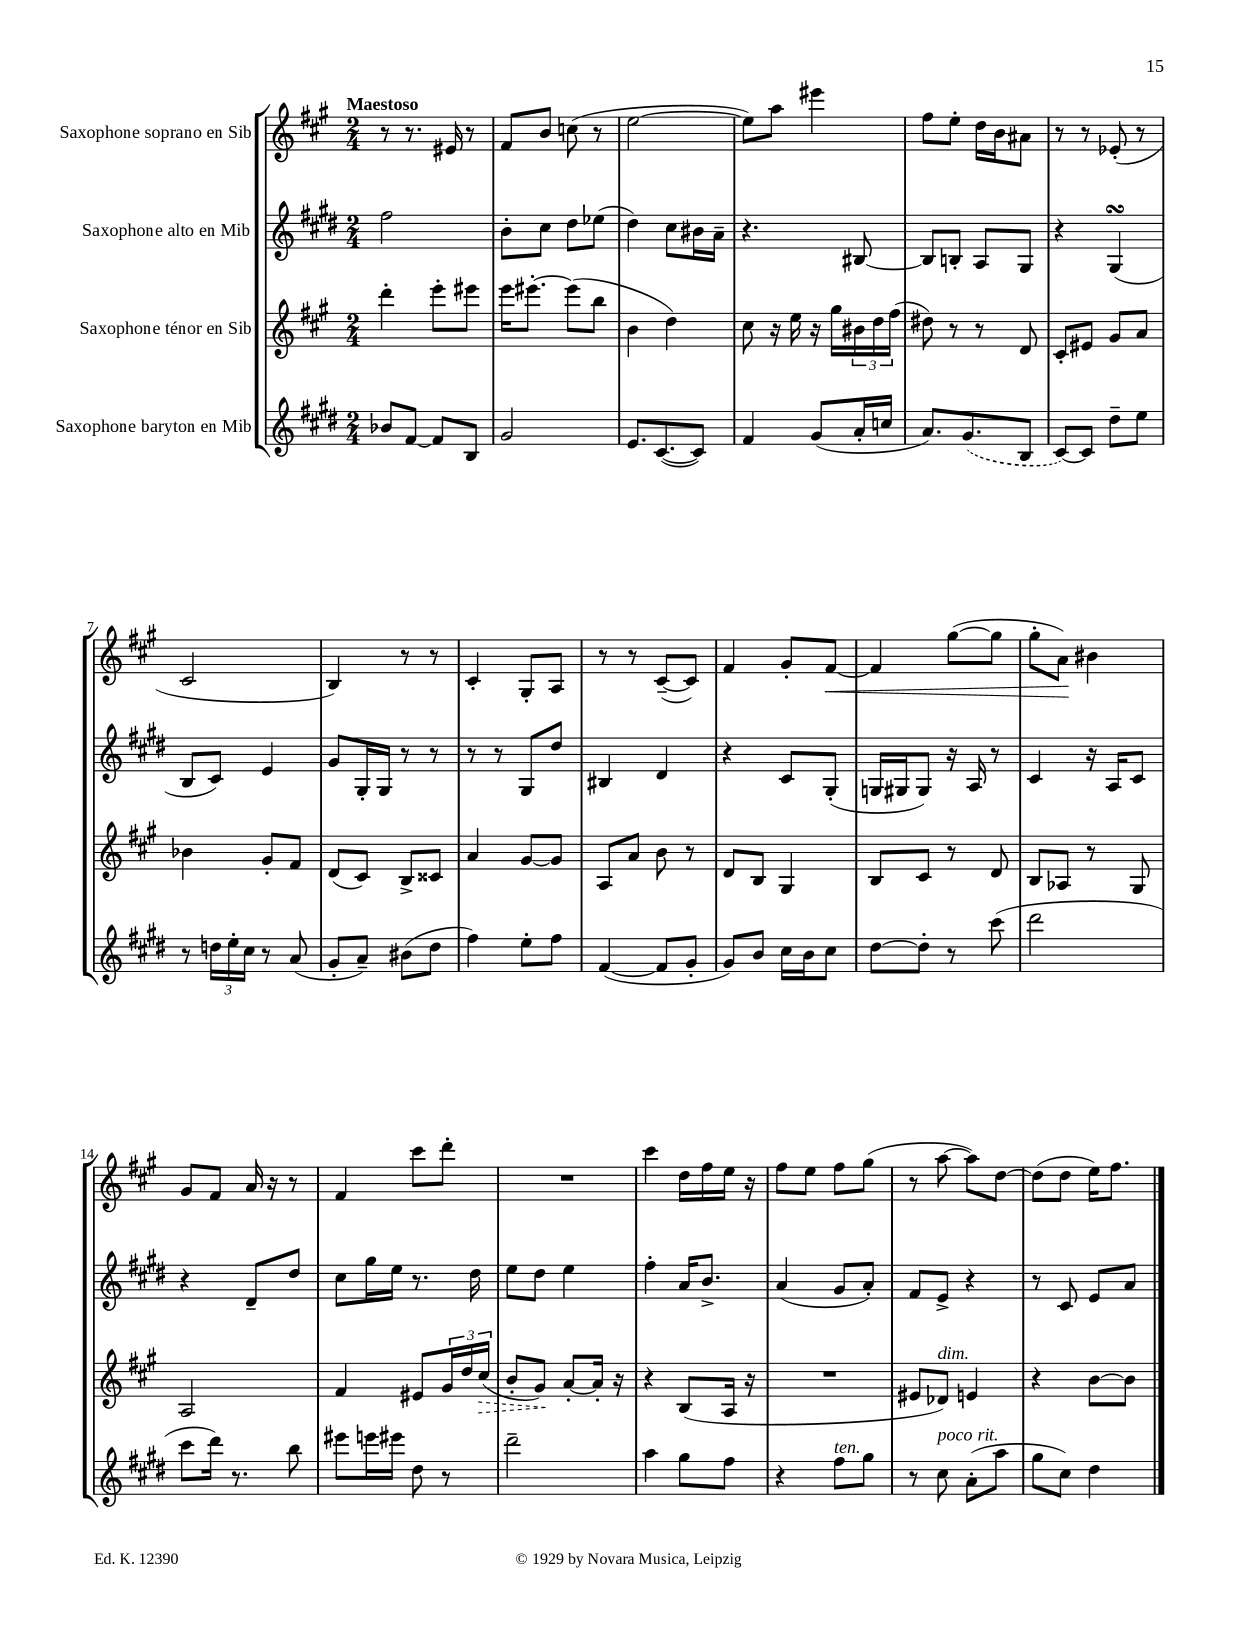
<<
\new StaffGroup <<
\new Staff = "s0" \with { instrumentName = "Saxophone soprano en Sib" } {
    \clef treble \key a \major \numericTimeSignature \time 2/4 \tempo "Maestoso"
    r8 r8. eis'16 r8 |
    fis'8 b'8 c''8( r8 |
    e''2~ |
    e''8) a''8 eis'''4 |
    fis''8 e''8-. d''16 b'16 ais'8 |
    r8 r8 ees'8-.( r8 |
    cis'2 |
    b4) r8 r8 |
    cis'4-. gis8-. a8 |
    r8 r8 cis'8~--( cis'8) |
    fis'4 gis'8-. fis'8~\< |
    fis'4 gis''8~( gis''8 |
    gis''8-. a'8\!) bis'4 |
    gis'8 fis'8 a'16 r16 r8 |
    fis'4 cis'''8 d'''8-. |
    R2 |
    cis'''4 d''16 fis''16 e''16 r16 |
    fis''8 e''8 fis''8 gis''8( |
    r8 a''8~ a''8) d''8~ |
    d''8( d''8 e''16) fis''8. \bar "|." |
}
\new Staff = "s1" \with { instrumentName = "Saxophone alto en Mib" } {
    \clef treble \key e \major \numericTimeSignature \time 2/4
    fis''2 |
    b'8-. cis''8 dis''8 ees''8( |
    dis''4) cis''8 bis'16 a'16-- |
    r4. bis8~ |
    bis8 b8-. a8 gis8 |
    r4 gis4\turn( |
    b8 cis'8) e'4 |
    gis'8 gis16-. gis16 r8 r8 |
    r8 r8 gis8 dis''8 |
    bis4 dis'4 |
    r4 cis'8 gis8-.( |
    g16 gis16 gis8) r16 a16 r8 |
    cis'4 r16 a16 cis'8 |
    r4 dis'8-- dis''8 |
    cis''8 gis''16 e''16 r8. dis''16 |
    e''8 dis''8 e''4 |
    fis''4-. a'16 b'8.-> |
    a'4( gis'8 a'8-.) |
    fis'8 e'8-> r4 |
    r8 cis'8 e'8 a'8 \bar "|." |
}
\new Staff = "s2" \with { instrumentName = "Saxophone ténor en Sib" } {
    \clef treble \key a \major \numericTimeSignature \time 2/4
    d'''4-. e'''8-. eis'''8 |
    e'''16 eis'''8.~-. eis'''8( b''8 |
    b'4 d''4) |
    cis''8 r16 e''16 r16 gis''16 \tuplet 3/2 { bis'16 d''16 fis''16( } |
    dis''8) r8 r8 d'8 |
    cis'8-. eis'8 gis'8 a'8 |
    bes'4 gis'8-. fis'8 |
    d'8( cis'8) b8-> cisis'8 |
    a'4 gis'8~ gis'8 |
    a8 a'8 b'8 r8 |
    d'8 b8 gis4 |
    b8 cis'8 r8 d'8 |
    b8 aes8 r8 gis8 |
    a2 |
    fis'4 eis'8 \tuplet 3/2 { gis'16 d''16 \once \override Hairpin.style = #'dashed-line cis''16\>( } |
    b'8-. gis'8\!) a'8~-. a'16-. r16 |
    r4 b8( a16 r16 |
    R2 |
    eis'8 des'8^\markup { \italic "dim." }) e'4 |
    r4 b'8~ b'8 \bar "|." |
}
\new Staff = "s3" \with { instrumentName = "Saxophone baryton en Mib" } {
    \clef treble \key e \major \numericTimeSignature \time 2/4
    bes'8 fis'8~ fis'8 b8 |
    gis'2 |
    e'8. cis'8.~( cis'8) |
    fis'4 gis'8( a'16-. c''16 |
    a'8.) \once \slurDashed gis'8.( b8 |
    cis'8~) cis'8 dis''8-- e''8 |
    r8 \tuplet 3/2 { d''16 e''16-. cis''16 } r8 a'8( |
    gis'8-. a'8--) bis'8( dis''8 |
    fis''4) e''8-. fis''8 |
    fis'4~( fis'8 gis'8-. |
    gis'8) b'8 cis''16 b'16 cis''8 |
    dis''8~ dis''8-. r8 cis'''8( |
    dis'''2 |
    cis'''8 dis'''16) r8. b''8 |
    eis'''8 e'''16 eis'''16 dis''8 r8 |
    dis'''2-- |
    a''4 gis''8 fis''8 |
    r4 fis''8^\markup { \italic "ten." } gis''8 |
    r8 cis''8^\markup { \italic "poco rit." } a'8-.( a''8 |
    gis''8 cis''8) dis''4 \bar "|." |
}
>>
>>
